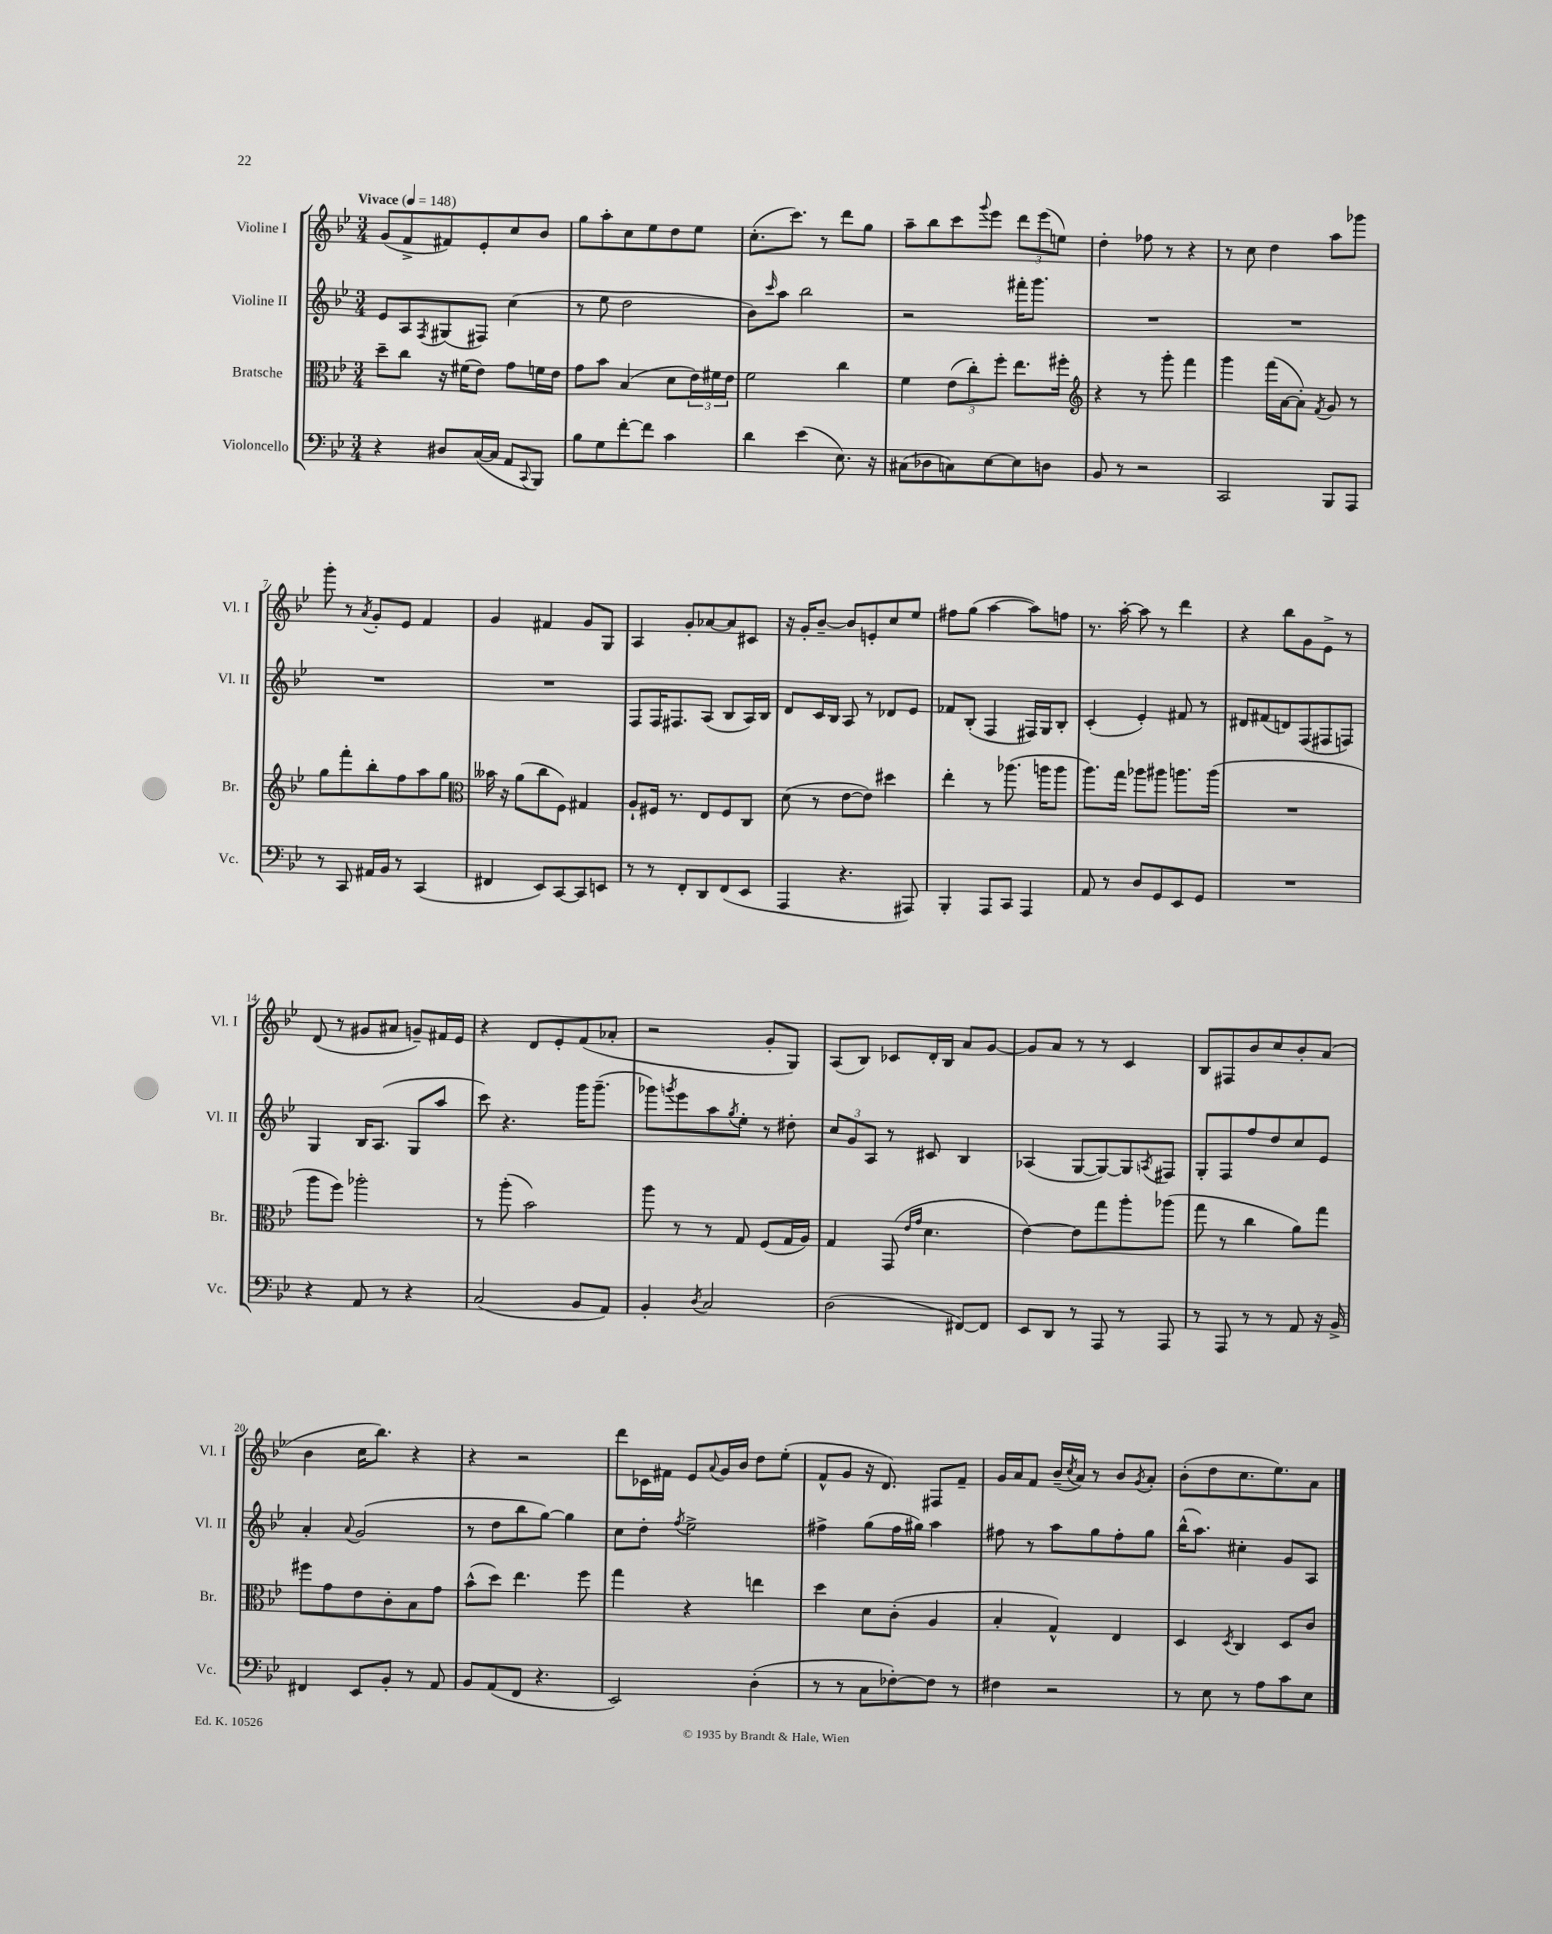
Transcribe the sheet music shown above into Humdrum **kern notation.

**kern	**kern	**kern	**kern
*staff4	*staff3	*staff2	*staff1
*clefF4	*clefC3	*clefG2	*clefG2
*k[b-e-]	*k[b-e-]	*k[b-e-]	*k[b-e-]
*M3/4	*M3/4	*M3/4	*M3/4
*MM148	*MM148	*MM148	*MM148
4r	8dd~	8e-	(8g
.	8cc	8A	8f^
.	.	8qF	.
8D#	16r	(8G#	8f#)
.	(16f#	.	.
([16C	8e-)	8F#)	8e-'
16C]	.	.	.
8AA	8g	(4cc	8cc
8qqCC	.	.	.
8BBB-)	16f	.	8b-
.	16e-	.	.
=	=	=	=
8B-	8g	8r	8gg
8G	8b-	8ee-	8aa'
[8f'	(4B-	2dd	8cc
8f]	.	.	8ee-
4c	8d	.	8dd
.	24e-)	.	8ee-
.	24f#	.	.
.	24e-	.	.
=	=	=	=
4d	2f	8b-)	(8.cc'
.	.	16qqccc	.
.	.	8aa	.
.	.	.	8.ccc)
(4e-	.	2bb-	.
.	.	.	8r
8.E-)	4cc	.	8ddd
.	.	.	8gg
16r	.	.	.
=	=	=	=
(8C#	4f	2r	8aa~
8D-	.	.	8bb-
8C)	(12e-	.	8ccc
.	12cc')	.	.
.	.	.	8qqggg
[8E-	.	.	8eee-
.	12ff'	.	.
8E-]	8.ee-	16fff#'	12ddd
.	.	8.ggg	.
.	.	.	(12eee-
8D	.	.	.
.	.	.	12ee)
.	16ff#'	.	.
=	=	=	=
*	*clefG2	*	*
8BB-	4r	2.r	4dd'
8r	.	.	.
2r	8r	.	8ff-
.	8ggg'	.	8r
.	4fff	.	4r
=	=	=	=
2CC	4ggg	2.r	8r
.	.	.	8cc
.	(16fff	.	4dd
.	[16a	.	.
.	8a'])	.	.
.	8qf	.	.
8BBB-	8g	.	8aa
8AAA	8r	.	8ggg-
=	=	=	=
8r	8gg	2.r	8ggg'
8CC	8fff'	.	8r
.	.	.	8qa
16AA#	8bb-'	.	8g'
16BB-	.	.	.
8r	8ff	.	8e-
(4CC	8aa	.	4f
.	8gg	.	.
=	=	=	=
*	*clefC3	*	*
4FF#	16b--	2.r	4g
.	16r	.	.
.	(8a	.	.
8EE-)	8cc	.	4f#
[8CC	8F)	.	.
8CC]	4G#	.	8g
8EE	.	.	8G
=	=	=	=
8r	8A`	8F	4A
8r	16F#	16F	.
.	8.r	8.F#	.
8FF'	.	.	8g'
8DD	8E-	(8A	[8a-
(8FF	8F#	8B-	8a-]
8EE-	8C	16A)	8c#
.	.	16B-	.
=	=	=	=
4AAA	(8d	8d	16r
.	.	.	16g'
.	8r	16c	[8b-~
.	.	16B-	.
4.r	[8e-	8A	8b-]
.	8e-])	8r	8e'
.	4dd#	8d-	8cc
8AAA#)	.	8e-	8ee-
=	=	=	=
4BBB-'	4ee-'	8f-	8ff#
.	.	(8B-'	(8gg
8AAA	8r	4F	[4aa
8CC	(8.aa-	.	.
4AAA	.	16F#)	8aa])
.	16aa	16G	.
.	8aa	8B-'	8ff
=	=	=	=
8AA	8.aa)	(4c'	8.r
8r	.	.	.
.	16gg	.	[16aa'
8D	8aa-	4e-')	8aa]
8GG	8aa#	.	8r
8EE-	8.aa	8f#	4ddd
8GG	.	8r	.
.	(16aa	.	.
=	=	=	=
2.r	2.r	8d#	4r
.	.	(8f#	.
.	.	8d)	8bb-
.	.	(8F	8g
.	.	8F#	8e-^
.	.	8F)	8r
=	=	=	=
4r	8aa	4G	(8d
.	8ff)	.	8r
8AA	2aa-'	16B-	8g#
.	.	(8.A	.
8r	.	.	8a#
4r	.	8G	8g~)
.	.	8aa	16f#
.	.	.	16e-
=	=	=	=
(2C	8r	8ccc)	4r
.	(8aa'	4.r	.
.	2b-)	.	8d
.	.	.	8e-'
8BB-	.	16ggg	(8f
.	.	(8.ggg~	.
8AA)	.	.	8a-'
=	=	=	=
4BB-'	8aa	8ggg-)	2r
.	.	8qggg	.
.	8r	8eee-	.
8qD	.	.	.
2C	8r	8aa	.
.	.	8qgg	.
.	8G	8ee-'	.
.	(8F	8r	8g'
.	16G	8dd#'	8G)
.	16A)	.	.
=	=	=	=
(2D	4G	12cc	(8A
.	.	12g	.
.	.	.	8B-)
.	.	12A	.
.	(8GG	8r	8c-
.	16qqe-	.	.
.	16qqg	.	.
.	4.d	8c#	16d'
.	.	.	16B-
[8FF#)	.	4B-	8a
8FF#]	.	.	[8g
=	=	=	=
8EE-	[4e-)	(4A-	8g]
8DD	.	.	8a
8r	8e-]	[8G	8r
8AAA	8gg	8G_)	8r
8r	8aa'	8G]	4c
.	.	8qA	.
8AAA	(8aa-	8F#	.
=	=	=	=
8r	8gg	8G'	8B-
8AAA	8r	8F	8F#
8r	4cc	8ff	8b-
8r	.	8dd	8cc
8AA	8a)	8cc	8b-'
16r	8gg	8e-	(8a
16BB-^	.	.	.
=	=	=	=
4FF#	8ff#	4a'	4b-
.	8g	.	.
.	.	8qqa	.
8EE-	8e-	(2g	16cc
.	.	.	8.bb-)
8BB-'	8c'	.	.
8r	8B-	.	4r
8AA	8g	.	.
=	=	=	=
8BB-	(8b-^^	8r	4r
(8AA	8dd)	8dd	.
8FF	4.ee-	8bb-	2r
4.r	.	[8gg)	.
.	.	4gg]	.
.	8ff	.	.
=	=	=	=
2EE-)	4gg	8cc	8ddd
.	.	8dd'	16c-
.	.	.	16f#
.	.	8qff	.
.	4r	2ee-^	8e-
.	.	.	8qqa
.	.	.	16g
.	.	.	16b-
(4D'	4ee	.	8dd
.	.	.	(8ee-'
=	=	=	=
8r	4dd	4ff#^	8f^^
8r	.	.	8g
8C	8d	(8gg	16r
.	.	.	8.d)
[8F-')	(8c'	16ff#	.
.	.	16gg#)	.
8F-]	4A	4aa	8F#
8r	.	.	8f~
=	=	=	=
4F#	4B-'	8ff#	16g
.	.	.	16a
.	.	8r	8f
2r	4G^^)	8aa	(16b-~
.	.	.	8qcc
.	.	.	16a)
.	.	8gg	8r
.	4E-	8ff#'	8b-
.	.	.	8qg
.	.	8gg	8a'
=	=	=	=
8r	4D	(16bb-^^	(8b-'
.	.	8.aa)	.
8E-	.	.	8dd
.	8qD	.	.
8r	4C	4cc#'	8.cc
8A	.	.	.
.	.	.	8.ee-)
8c	8D	8g	.
8E-	8c	8A	8a
==	==	==	==
*-	*-	*-	*-
